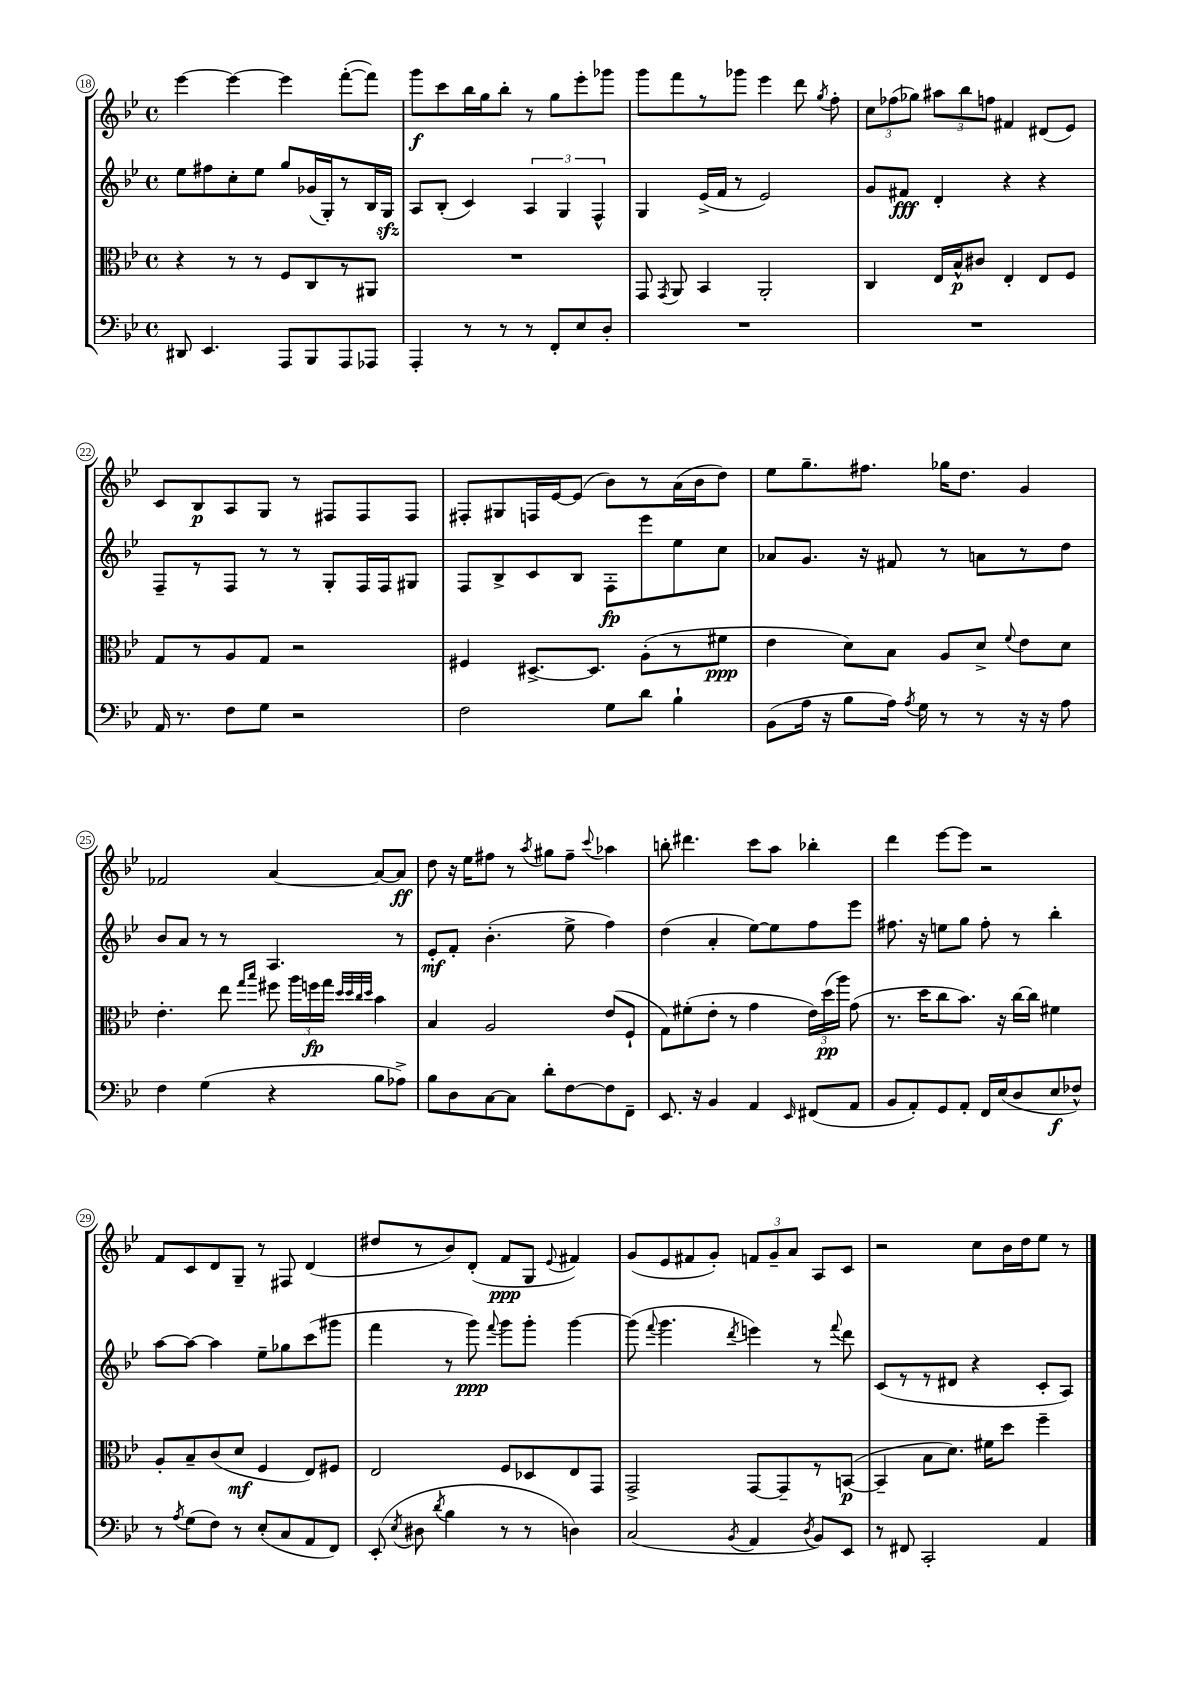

**kern	**kern	**kern	**kern
*staff4	*staff3	*staff2	*staff1
*clefF4	*clefC3	*clefG2	*clefG2
*k[b-e-]	*k[b-e-]	*k[b-e-]	*k[b-e-]
*M4/4	*M4/4	*M4/4	*M4/4
*met(c)	*met(c)	*met(c)	*met(c)
8DD#	4r	8ee-	[4eee-
4.EE-	.	8ff#	.
.	8r	8cc'	4eee-_
.	8r	8ee-	.
8AAA	8F	8gg	4eee-]
8BBB-	8C	(16g-	.
.	.	16G')	.
8AAA	8r	8r	([8fff'
8AAA-	8AA#	16B-	8fff])
.	.	16G	.
=	=	=	=
4AAA'	1r	8A	8ggg
.	.	(8B-'	8ccc
8r	.	4c)	16bb-
.	.	.	16gg
8r	.	.	8bb-'
8r	.	6A	8r
8FF'	.	.	8gg
.	.	6G	.
8E-	.	.	8eee-'
.	.	6F^^	.
8D'	.	.	8ggg-
=	=	=	=
1r	8GG	4G	8ggg
.	8qGG	.	.
.	8AA	.	8fff
.	4BB-	(16e-^	8r
.	.	16f	.
.	.	8r	8ggg-
.	2AA'	2e-)	4eee-
.	.	.	8ddd
.	.	.	8qgg
.	.	.	8ff'
=	=	=	=
1r	4C	8g	12cc
.	.	.	(12ff-
.	.	8f#	.
.	.	.	12gg-)
.	16E-	4d'	12aa#
.	16B-^^	.	.
.	.	.	12bb-
.	8c#	.	.
.	.	.	12ff
.	4E-'	4r	4f#
.	8E-	4r	(8d#
.	8F	.	8e-)
=	=	=	=
16AA	8G	8F~	8c
8.r	.	.	.
.	8r	8r	8B-
8F	8A	8F	8A
8G	8G	8r	8G
2r	2r	8r	8r
.	.	8G'	8F#
.	.	16F	8F#
.	.	16F	.
.	.	8G#	8F#
=	=	=	=
2F	4F#	8F	8F#'
.	.	8B-^	8G#
.	[8.D#^	8c	16F
.	.	.	[16e-
.	.	8B-	(8e-]
.	8.D#]	.	.
8G	.	8F'	8b-)
8d	(8A'	8eee-	8r
4B-`	8r	8ee-	(16a
.	.	.	16b-
.	8f#	8cc	8dd)
=	=	=	=
(8BB-	4e-	8a-	8ee-
16A	.	8.g	8.gg~
16r	.	.	.
8B-	8d)	.	.
.	.	16r	8.ff#
16A)	8B-	8f#	.
8qA	.	.	.
16G	.	.	.
8r	8A	8r	16gg-
.	.	.	8.dd
8r	8d^	8a	.
.	8qqf	.	.
16r	8e-	8r	4g
16r	.	.	.
8A	8d	8dd	.
=	=	=	=
4F	4.e-'	8b-	2f-
.	.	8a	.
(4G	.	8r	.
.	8ee-	8r	.
.	16qqgg	.	.
.	16qqbb-	.	.
4r	8ff#	4.A	[4a
.	24aa	.	.
.	24ff	.	.
.	24gg	.	.
.	32qqdd	.	.
.	32qqdd	.	.
.	32qqcc	.	.
.	32qqdd	.	.
8B-	4b-	.	8a_
8A-^)	.	8r	8a]
=	=	=	=
8B-	4B-	8e-'	8dd
8D	.	8f'	16r
.	.	.	16ee-
[8C	2A	(4.b-'	8ff#
8C]	.	.	8r
.	.	.	8qaa
8d'	.	.	8gg#
[8F	.	8ee-^	8ff#~
.	.	.	8qqccc
8F]	(8e-	4ff)	4aa-
8FF~	8F`	.	.
=	=	=	=
8.EE-	8G)	(4dd	8bb'
.	(8f#'	.	4.ddd#
16r	.	.	.
4BB-	8e-'	4a'	.
.	8r	.	.
4AA	4g	[8ee-)	8ccc
.	.	8ee-]	8aa
16qqEE-	.	.	.
(8FF#	24e-)	8ff	4bb-'
.	(24dd	.	.
.	24aa)	.	.
8AA	(8g	8eee-	.
=	=	=	=
8BB-	8.r	8.ff#	4ddd
8AA')	.	.	.
.	16dd	16r	.
8GG	8cc	8ee	[8eee-
8AA'	8.b-)	8gg	8eee-]
16FF	.	8ff#'	2r
(16E-	16r	.	.
8D	[16cc	8r	.
.	16cc]	.	.
8E-	4f#	4bb-'	.
8F-^^)	.	.	.
=	=	=	=
8r	8A'	[8aa	8f
8qA	.	.	.
(8G	8B-~	8aa_	8c
8F)	(8c	4aa]	8d
8r	8d	.	8G~
(8E-'	4F	8ee-~	8r
8C	.	8gg-	8F#
8AA	8E-)	(8ccc	(4d
8FF)	8F#	8ggg#	.
=	=	=	=
(8EE-'	2E-	4fff	8dd#
8qE-	.	.	.
8D#	.	.	8r
8qd	.	.	.
4B-	.	8r	8b-)
.	.	8ggg)	(8d'
.	.	8qqfff	.
8r	8F	8ggg	8f
8r	8D-	8ggg'	8G
.	.	.	8qqe-
4D)	8E-	[4ggg	4f#)
.	8GG	.	.
=	=	=	=
(2C	2GG^	(8ggg]	(8g
.	.	8qqfff	.
.	.	4.ggg	8e-
.	.	.	8f#
.	.	.	8g')
8qBB-	.	8qddd	.
4AA	[8GG	4eee)	12f
.	.	.	12g~
.	8GG~]	.	.
.	.	.	12a
8qD	.	.	.
8BB-)	8r	8r	8A
.	.	8qqfff	.
8EE-	([8BB	8ddd	8c
=	=	=	=
8r	4BB~]	(8c	2r
8FF#	.	8r	.
2CC'	8B-	8r	.
.	8.d)	8d#	.
.	.	4r	8cc
.	16f#	.	.
.	8dd	.	16b-
.	.	.	16dd
4AA	4ff~	8c'	8ee-
.	.	8A)	8r
==	==	==	==
*-	*-	*-	*-
